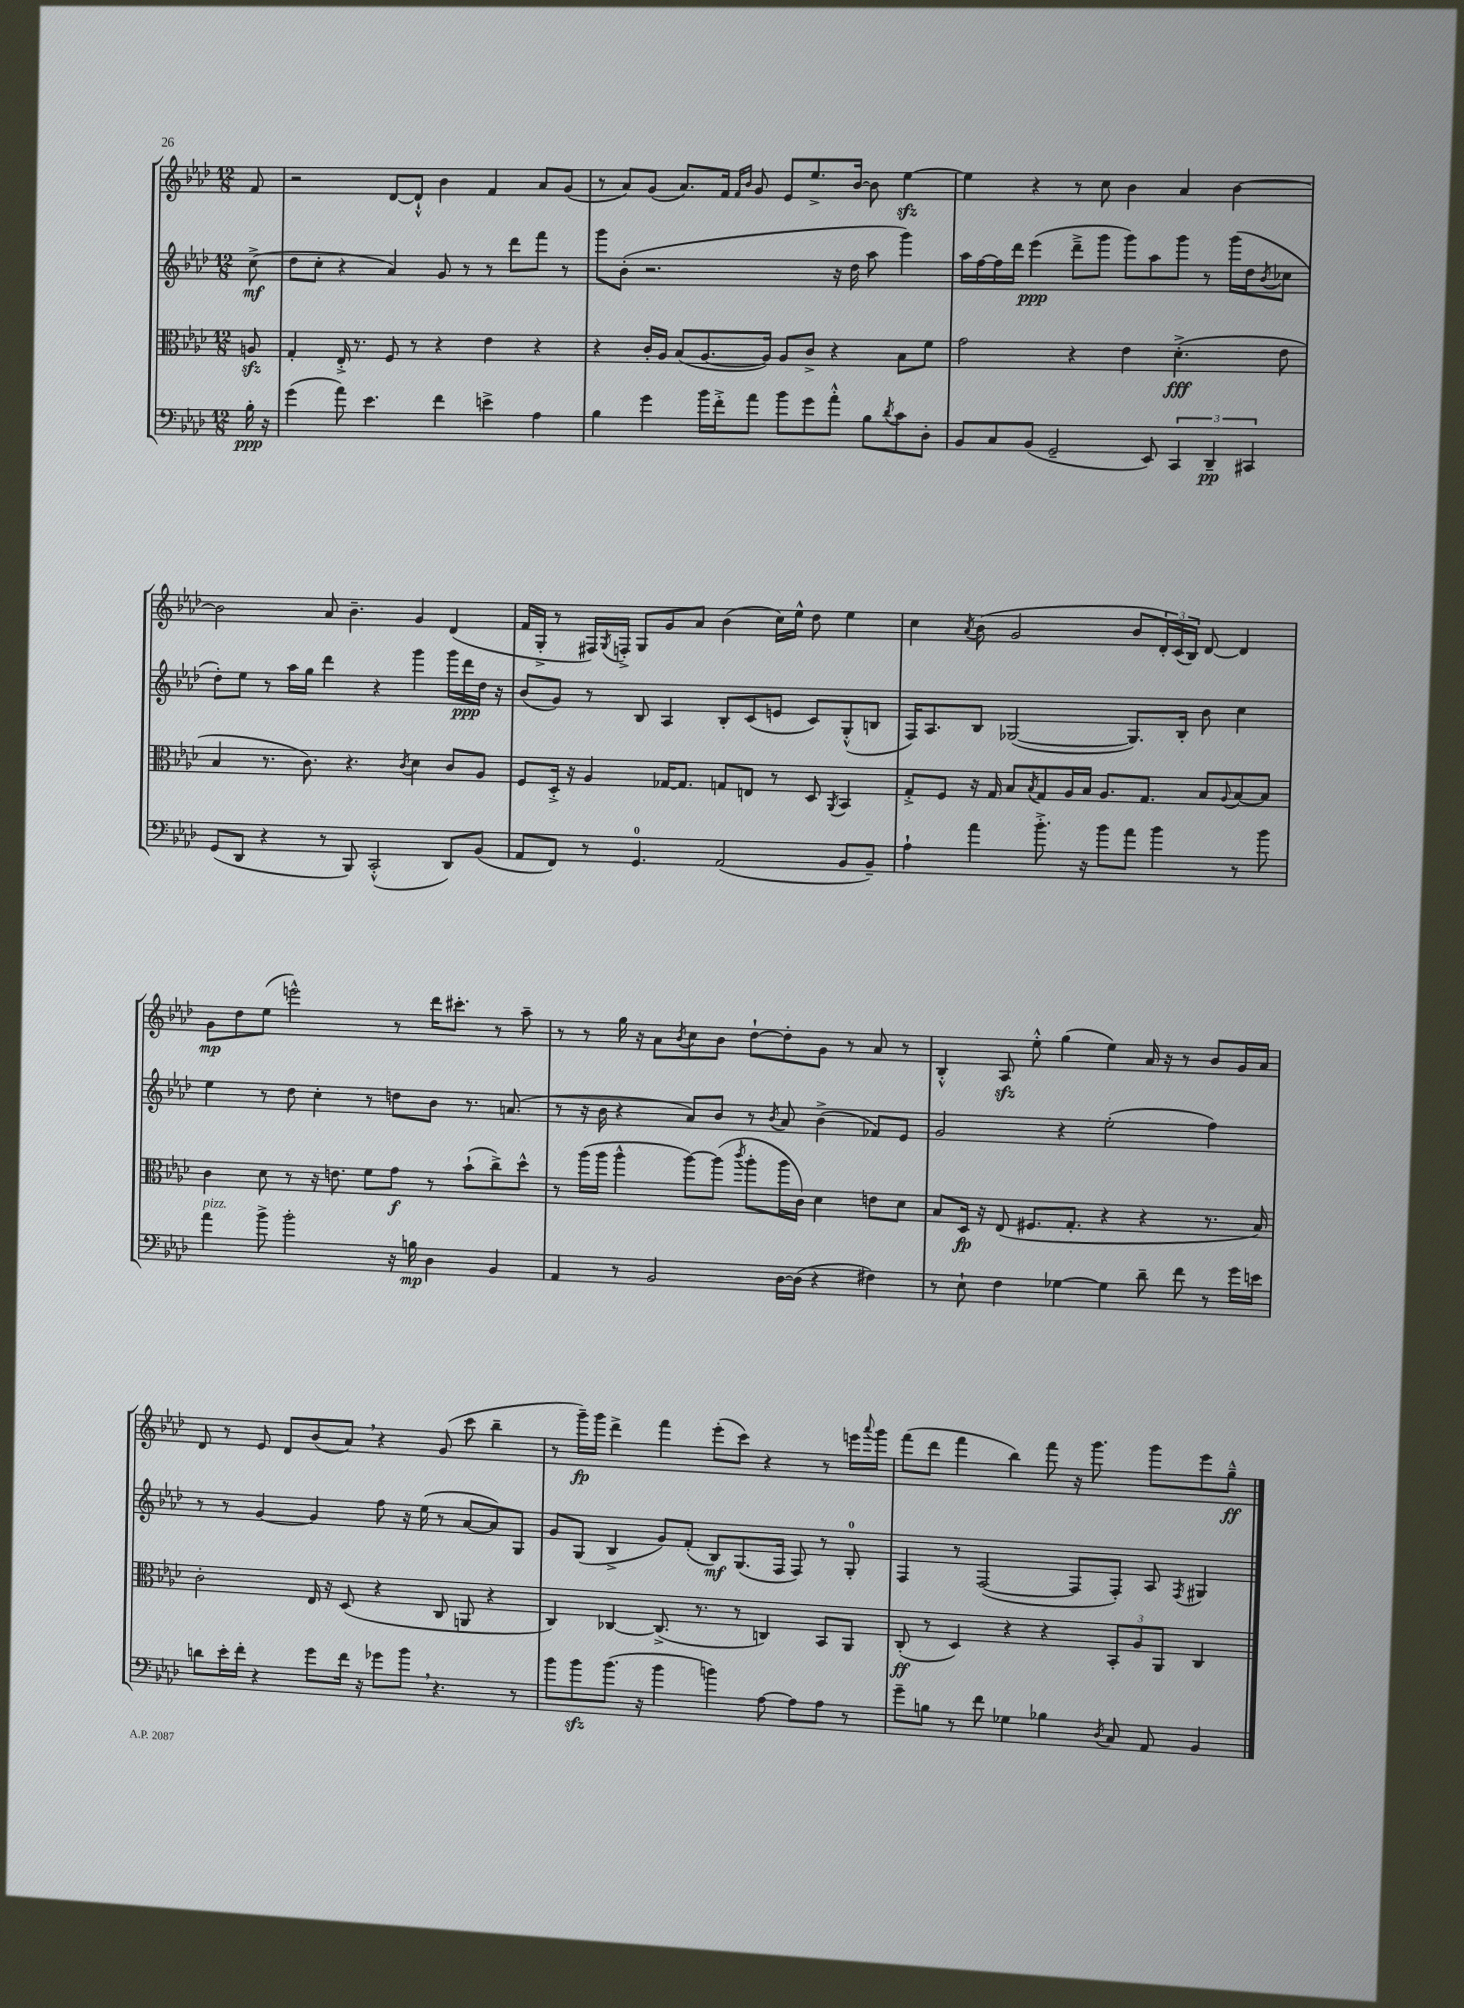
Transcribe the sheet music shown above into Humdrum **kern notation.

**kern	**kern	**kern	**kern
*staff4	*staff3	*staff2	*staff1
*clefF4	*clefC3	*clefG2	*clefG2
*k[b-e-a-d-]	*k[b-e-a-d-]	*k[b-e-a-d-]	*k[b-e-a-d-]
*M12/8	*M12/8	*M12/8	*M12/8
16B-'\	8A/	(8cc^\	8f/
16r	.	.	.
=	=	=	=
(4g\	4G'/	8dd-\L	2r
.	.	8cc'\J	.
8a-\)	16E-'^/	4r	.
.	8.r	.	.
4.e-\	.	.	.
.	8F/	4a-/)	[8d-/L
.	8r	.	8d-`^^/]J
4f\	4r	8g/	4b-\
.	.	8r	.
4e^\	4e-\	8r	4f/
.	.	8ddd-\L	.
4A-\	4r	8fff\J	8a-/L
.	.	8r	(8g/J
=	=	=	=
4B-\	4r	8ggg\L	8r
.	.	(8b-'\J	8a-/L)
4g\	16c'/LL	2.r	(8g/J
.	16A-/JJ	.	.
.	(8B-/L	.	8.a-/L)
16b-\LL	[8.A-/	.	.
16f'^\J	.	.	16f/Jk
.	.	.	16qqf/LL
.	.	.	16qqb-/JJ
8a-\J	.	.	8g/
.	16A-/]Jk)	.	.
8b-\L	8A-/L	.	8e-/L
8g\	8c^/J	.	8.ee-^/
8a-'^^\J	4r	16r	.
.	.	16dd-\	[16b-/Jk
8B-\L	.	8aa-\	8b-\]
8qd-/	.	.	.
8c\	8B-\L	4ggg\)	[4ee-\
8D-'\J	8f\J	.	.
=	=	=	=
8BB-/L	2g\	16aa-\LL	4ee-\]
.	.	[16ff\	.
8C/	.	16ff\]	.
.	.	16ddd-\JJ	.
(8BB-/J	.	(4eee-\	4r
2GG~/	.	.	.
.	4r	8ddd-~^\L	8r
.	.	8ggg\J	8cc\
.	4e-\	8ggg\L)	4b-\
8EE-/)	.	8aa-\	.
6CC/	(4.d-'^\	8ggg\J	4a-/
.	.	8r	.
6DD-~/	.	.	.
.	.	(16ggg\LL	[4b-\
.	.	16dd-\J	.
6CC#/	.	.	.
.	.	8qb-/	.
.	8e-\	8cc-\J	.
=	=	=	=
(8GG/L	4B-/	8dd-'\L)	2b-\]
8DD-/J	.	8ee-\J	.
4r	8.r	8r	.
.	.	16aa-\LL	.
.	8.c\)	16gg\JJ	.
8r	.	4ddd-\	8a-/
8BBB-/)	4.r	.	4.b-~\
(2CC'^^/	.	4r	.
.	8qc/	.	.
.	4d-\	4ggg\	4g/
8DD-/L)	8c/L	16ggg\LL	(4d-/
.	.	16ddd-\	.
(8BB-/J	8A-/J	16dd-\JJ	.
.	.	16r	.
=	=	=	=
8AA-/L	8F/L	(8b-/L	16f/LL
.	.	.	16G'^/JJ
8FF/J)	16D-'^/Jk	8g/J)	8r
.	16r	.	.
8r	4A-/	8r	16F#/LL)
.	.	.	8qG/
.	.	.	16F'^/JJ
4.GG/	.	8B-/	8G/L
.	[16G-/LK	4A-/	8g/
.	8.G-/]J	.	.
.	.	.	8a-/J
(2AA-/	8G/L	8B-'/L	(4b-\
.	8E/J	(8c/	.
.	8r	8e/J	16cc\LL)
.	.	.	16ee-^^\JJ
.	8D-/	8c/L)	8dd-\
.	8qAA-/	.	.
8BB-/L	4BB-/	(8G'^^/	4ee-\
8BB-~/J)	.	8B/J	.
=	=	=	=
4A-`\	8G'^/L	16F/LK)	4cc\
.	.	8.A-/	.
.	8F/J	.	.
.	.	.	8qa-/
4a-\	16r	8B-/J	(8b-\
.	16G/	.	.
.	8B-/L	([2G-/	2g/
.	8qB-/	.	.
8.b-'^\	8G/	.	.
.	16A-/L	.	.
16r	16B-/JJ	.	.
8b-\L	8.A-/L	.	.
8a-\J	.	8.G-/]L)	8b-/L
.	8.G/J	.	.
4b-\	.	.	24d-'/L)
.	.	.	(24c/
.	.	16B-'/Jk	.
.	.	.	24B-/JJ)
.	8B-/L	8b-\	[8d-/
.	8qqA-/	.	.
8r	[8B-/	4cc\	4d-/]
8b-\	8B-/]J	.	.
=	=	=	=
4a-\	4c\	4ee-\	8g\L
.	.	.	8dd-\
8b-^\	8d-\	8r	(8ee-\J
2b-'\	8r	8dd-\	2eee^^\)
.	16r	4cc'\	.
.	8.e\	.	.
.	8f\L	8r	.
16r	8g\J	8dd\L	8r
16B\	.	.	.
4D-\	8r	8b-\J	16ddd-\LK
.	.	.	8.ccc#'\J
.	(8b-`\L	8.r	.
4BB-/	8cc^\)	.	8r
.	.	(8.a/	.
.	8dd-^^\J	.	8aa-~\
=	=	=	=
4AA-/	8r	8r	8r
.	(16aa-\LL	16r	8r
.	16aa-\JJ	16b-\	.
8r	4aa-^^\	4r	16gg\
.	.	.	16r
2BB-/	.	.	8a-\L
.	.	.	8qb-/
.	[8aa-\L)	8a-/L)	8cc\
.	(8aa-\]J	8b-/J	8b-\J
.	8qccc/	.	.
.	8aa-'\L	8r	[8dd-`\L
.	.	8qb-/	.
[16D-\LL	16aa-\L	8a-/	8dd-'\]
(16D-\]JJ	16c\JJ)	.	.
4r	4d-\	(4b-^\	8g\J
.	.	.	8r
4F#\)	8e\L	8f-/L)	8a-/
.	8d-\J	8e-/J	8r
=	=	=	=
8r	8B-/L	2g/	4B-'^^/
8E-`\	16D-/Jk	.	.
.	16r	.	.
4F\	(8E-/	.	8A-/
.	8.F#/L	.	8ee-'^^\
[4G-\	.	4r	(4gg\
.	8.G'/J	.	.
4G-\]	4r	(2ee-'\	4ee-\)
8d-~\	4r	.	16a-/
.	.	.	16r
8f\	.	.	8r
8r	8.r	4ff\)	8b-/L
16g\LL	.	.	16g/L
16e\JJ	16B-/)	.	16a-/JJ
=	=	=	=
8d\L	2c'\	8r	8d-/
16e-'\L	.	8r	8r
16f'\JJ	.	.	.
4r	.	[4g/	8e-/
.	.	.	8d-/L
8g\L	16E-/	4g/]	(8b-/
.	16r	.	.
16f\Jk	(8D-/	.	8a-/J)
16r	.	.	.
8g-\L	4r	8ff\	4r
8b-\J	.	16r	.
.	.	(16ee-\	.
4.r	8C/	8r	(8g/
.	8AA/	[8a-/L	8ccc\
.	4r	8a-/])	4bb-~\
8r	.	8G/J	.
=	=	=	=
8b-\L	4C/)	8g/L	8r
8b-\	.	(8G/J	16ggg~\LL)
.	.	.	16ggg\JJ
(8.b-\J	[4C-/	4B-^/	4ddd-^\
16r	.	.	.
4b-\	(8.C-^/]	8g/L)	4fff\
.	.	(8f'/J	.
.	8.r	.	.
4b\)	.	8B-/L)	(8eee-'\L
.	8r	(8.G/	8ccc\J)
[8A-\	4C/)	.	4r
.	.	16F/Jk	.
8A-\]L	.	8F/)	.
8A-\J	8BB-/L	8r	8r
8r	8AA-/J	8G'/	16eee\LL
.	.	.	8qqaaa-/
.	.	.	16ggg\JJ
=	=	=	=
8g~\L	(8C'/	4F/	(8fff\L
8B\J	8r	.	8ddd-\J
8r	4D-/)	8r	4fff\
8f\	.	([2F/	.
4G-\	4r	.	4bb-\)
4B-\	4r	.	8fff\
.	.	8F/]L	16r
.	.	.	8.ggg\
8qD-/	.	.	.
8C/	12BB-'/L	8F'/J)	.
.	12A-/	.	.
8AA-/	.	8A-/	8ggg\L
.	12AA-/J	.	.
.	.	8qF/	.
4BB-/	4C/	4G#/	8eee-\
.	.	.	8gg~^^\J
==	==	==	==
*-	*-	*-	*-
